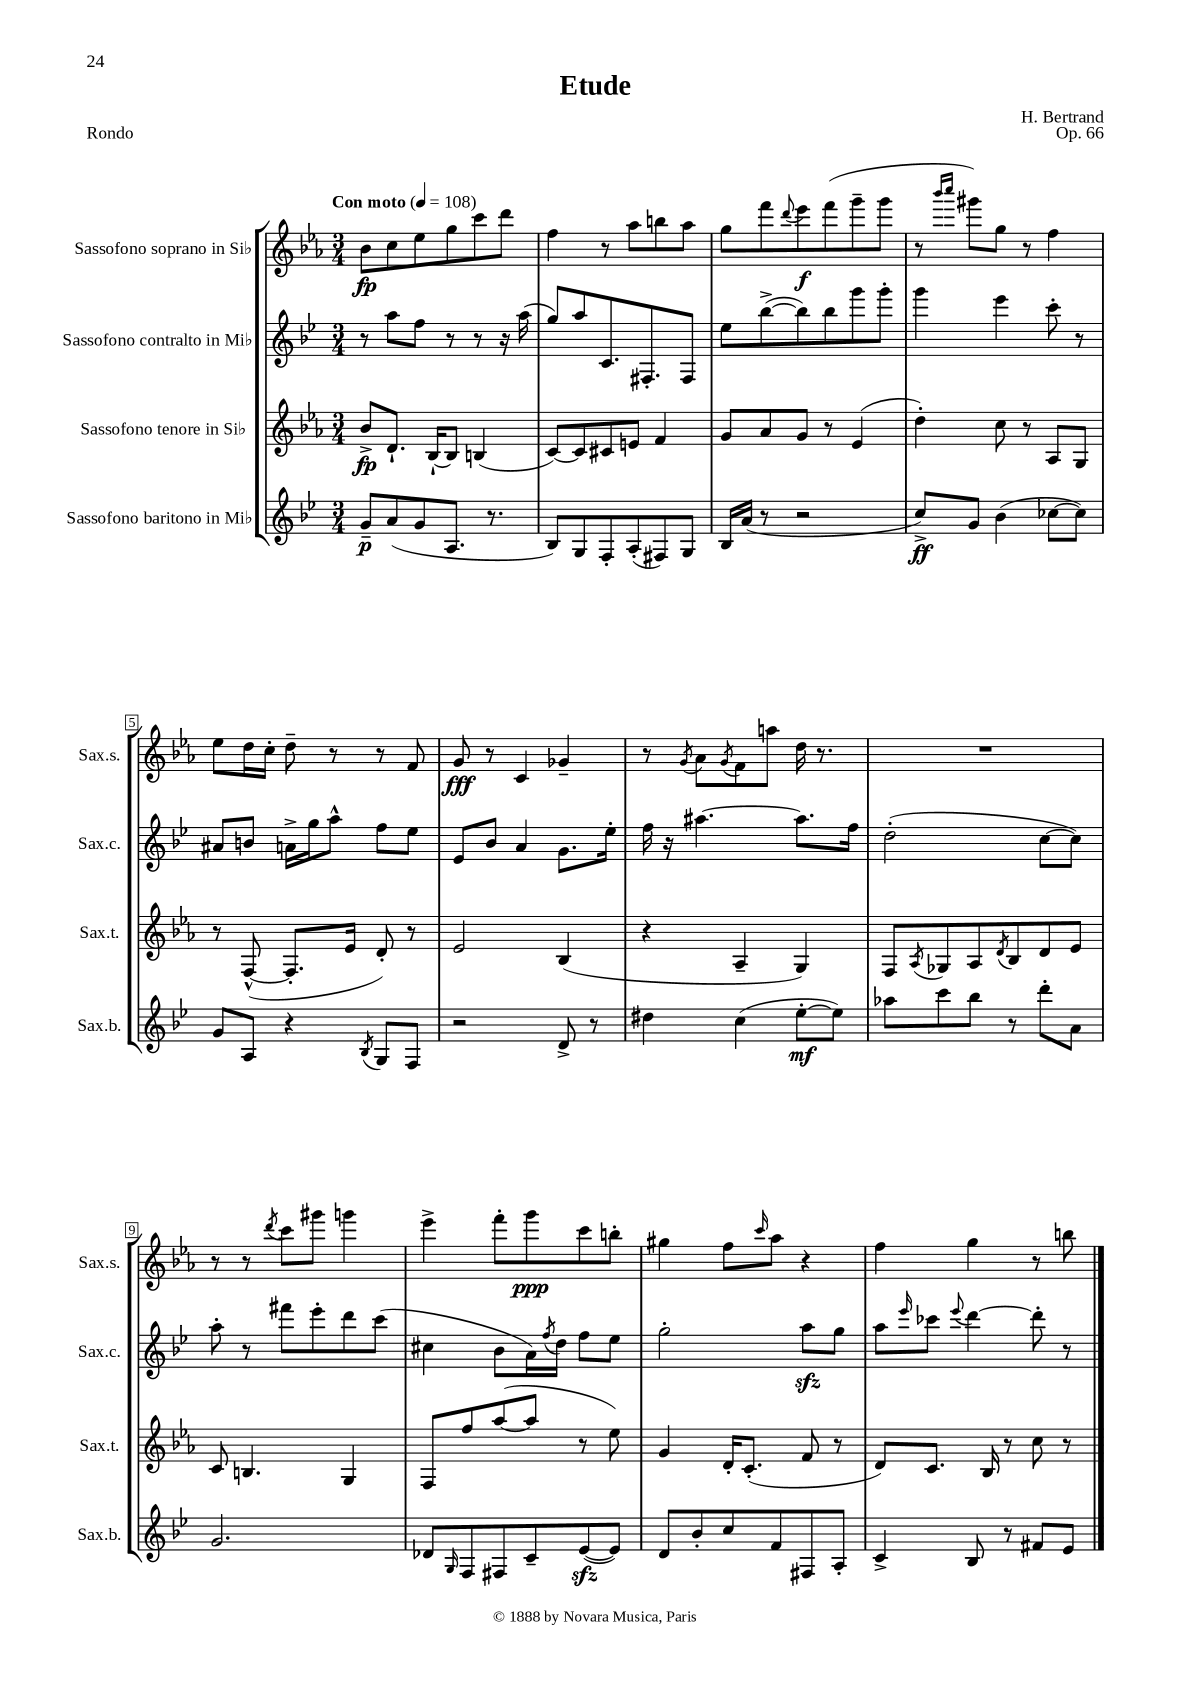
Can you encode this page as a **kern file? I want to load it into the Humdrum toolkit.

**kern	**kern	**kern	**kern
*staff4	*staff3	*staff2	*staff1
*clefG2	*clefG2	*clefG2	*clefG2
*k[b-e-]	*k[b-e-a-]	*k[b-e-]	*k[b-e-a-]
*M3/4	*M3/4	*M3/4	*M3/4
*MM108	*MM108	*MM108	*MM108
8g~	8b-^	8r	8b-
(8a	8.d`	8aa	8cc
8g	.	8ff	8ee-
.	[16B-`	.	.
8.A	8B-]	8r	8gg
.	(4B	8r	8ccc
8.r	.	.	.
.	.	16r	8ddd
.	.	(16aa	.
=	=	=	=
8B-)	[8c)	8gg)	4ff
8G	8c]	8aa	.
8F'	8c#	8.c	8r
(8A'	8e	.	8aa-
.	.	8.F#'	.
8F#)	4f	.	8bb
8G	.	8F#	8aa-
=	=	=	=
16B-	8g	8ee-	8gg
(16a	.	.	.
8r	8a-	([8bb-^	8fff
.	.	.	8qqddd
2r	8g	8bb-])	8eee-
.	8r	8bb-	(8fff
.	(4e-	8ggg	8ggg~
.	.	8ggg'	8ggg
=	=	=	=
8cc^)	4dd')	4ggg	8r
.	.	.	16qqbbb-
.	.	.	16qqcccc
8g	.	.	8ggg#)
(4b-	8cc	4eee-	8gg
.	8r	.	8r
[8cc-	8A-	8ccc'	4ff
8cc-])	8G	8r	.
=	=	=	=
8g	8r	8a#	8ee-
8A	([8F^^	8b	16dd
.	.	.	16cc'
4r	8.F']	16a^	8dd~
.	.	16gg	.
.	.	8aa^^	8r
.	16e-	.	.
8qB-	.	.	.
8G	8d')	8ff	8r
8F	8r	8ee-	8f
=	=	=	=
2r	2e-	8e-	8g
.	.	8b-	8r
.	.	4a	4c
8d^	(4B-	8.g	4g-~
8r	.	.	.
.	.	16ee-'	.
=	=	=	=
4dd#	4r	16ff	8r
.	.	16r	.
.	.	.	8qg
.	.	[4.aa#	8a-
.	.	.	8qg
(4cc	4A-~	.	8f
.	.	.	8aa
[8ee-'	4G)	8.aa#]	16dd
.	.	.	8.r
8ee-])	.	.	.
.	.	16ff	.
=	=	=	=
8aa-	8F	(2dd'	2.r
.	8qA-	.	.
8ccc	8G-	.	.
8bb-	8A-	.	.
.	8qd	.	.
8r	8B-	.	.
8ddd'	8d	[8cc	.
8a	8e-	8cc])	.
=	=	=	=
2.g	8c	8aa'	8r
.	4.B	8r	8r
.	.	.	8qddd
.	.	8fff#	8ccc
.	.	8eee-'	8ggg#
.	4G	8ddd	4ggg
.	.	(8ccc	.
=	=	=	=
8d-	8F	4cc#	4eee-^
16qqG	.	.	.
8F	8ff	.	.
8F#	([8aa-	8b-	8fff'
8c~	8aa-]	16a)	8ggg
.	.	8qff	.
.	.	16dd	.
([8e-	8r	8ff	8ccc
8e-])	8ee-)	8ee-	8bb'
=	=	=	=
8d	4g	2gg'	4gg#
8b-'	.	.	.
8cc	16d'	.	8ff
.	(8.c'	.	.
.	.	.	16qqccc
8f	.	.	8aa-
8F#	8f	8aa	4r
8A'	8r	8gg	.
=	=	=	=
4c^	8d)	8aa	4ff
.	.	16qqeee-	.
.	8.c	8ccc-	.
.	.	8qqeee-	.
8B-	.	[4ddd	4gg
.	16B-	.	.
8r	8r	.	.
8f#	8cc	8ddd']	8r
8e-	8r	8r	8bb
==	==	==	==
*-	*-	*-	*-
